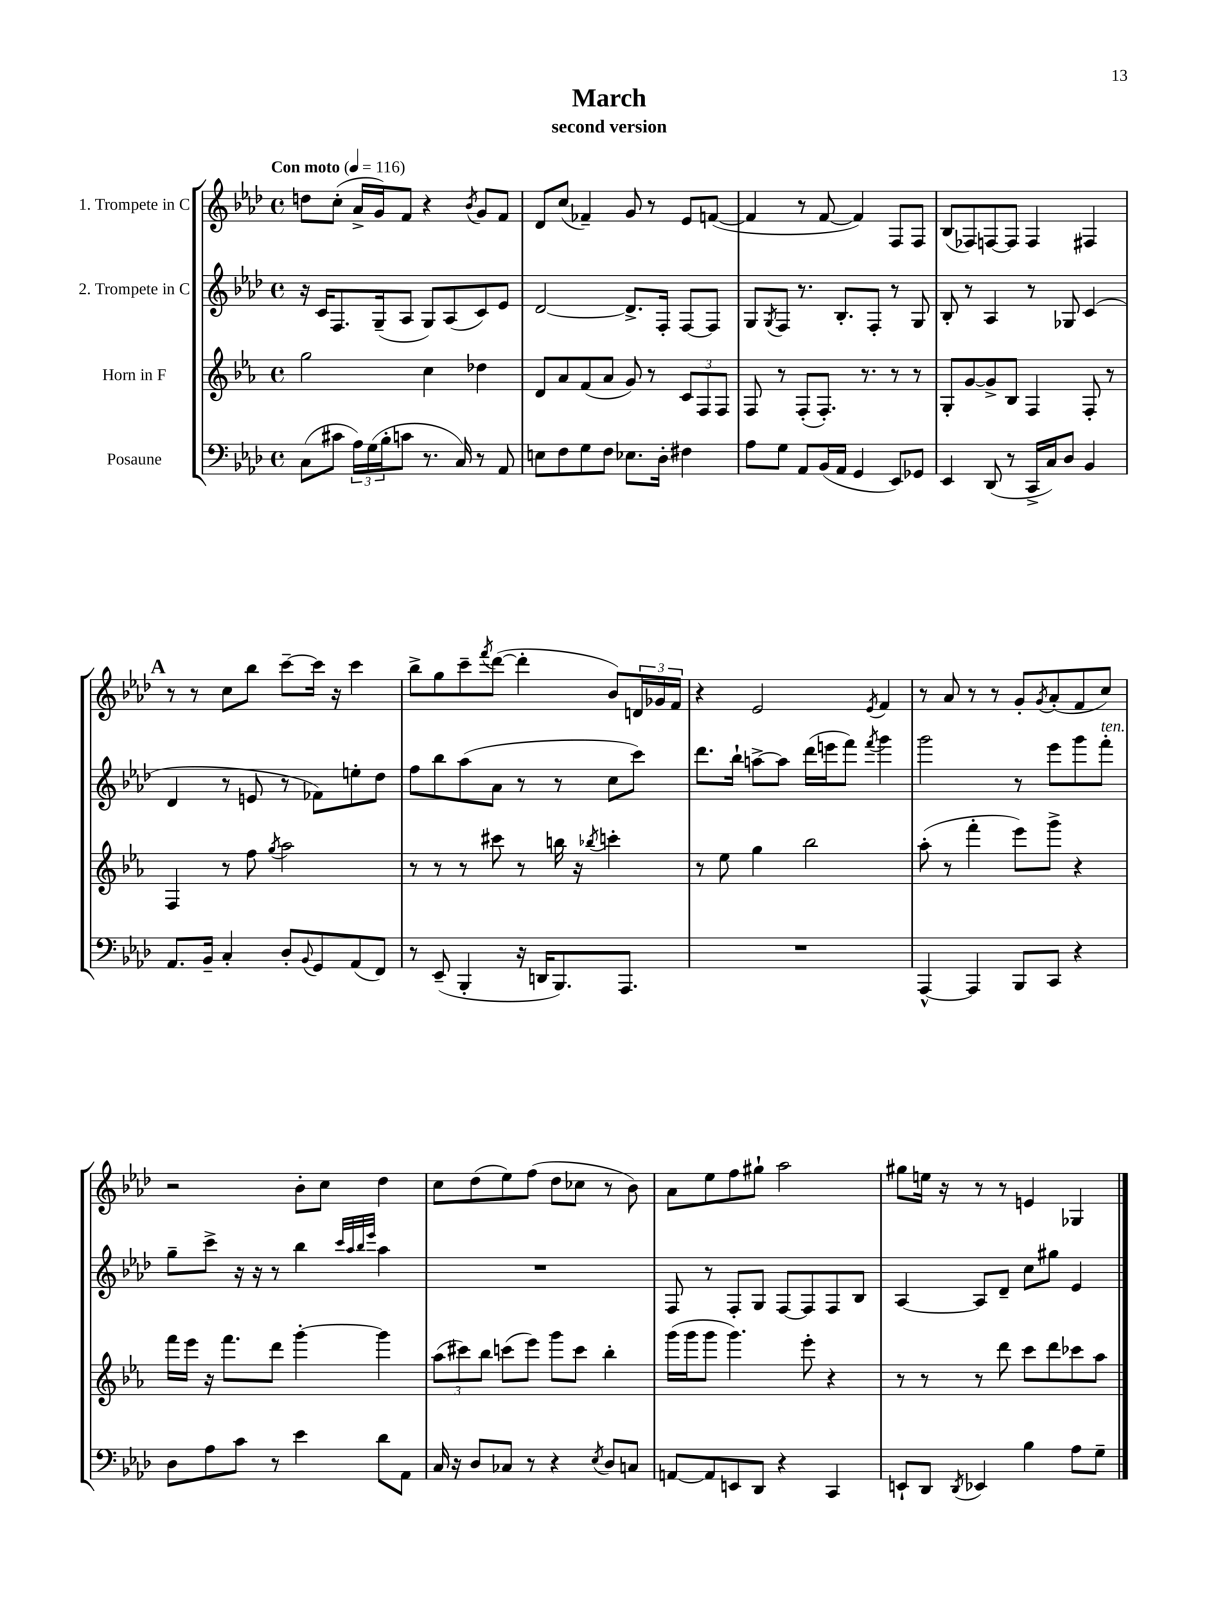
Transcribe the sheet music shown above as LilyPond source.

\header { title = "March" subtitle = "second version" }
<<
\new StaffGroup <<
\new Staff = "s0" \with { instrumentName = "1. Trompete in C" } {
    \clef treble \key aes \major \defaultTimeSignature \time 4/4 \tempo "Con moto" 4 = 116
    d''8 c''8-.( aes'16-> g'16) f'8 r4 \acciaccatura { bes'8 } g'8 f'8 |
    des'8 c''8( fes'4--) g'8 r8 ees'8 f'8~( |
    f'4 r8 f'8~ f'4) f8 f8 |
    bes8( fes8) f8~ f8 f4 fis4 |
    \mark \markup { \bold "A" } r8 r8 c''8 bes''8 c'''8~-- c'''16 r16 c'''4 |
    bes''8-> g''8 c'''8-- \acciaccatura { f'''8 } des'''8~( des'''4-. bes'8) \tuplet 3/2 { d'16 ges'16 f'16 } |
    r4 ees'2 \acciaccatura { ees'8 } f'4 |
    r8 aes'8 r8 r8 g'8-. \acciaccatura { g'8 } aes'8-.( f'8 c''8) |
    r2 bes'8-. c''8 des''4 |
    c''8 des''8( ees''8) f''8( des''8 ces''8 r8 bes'8) |
    aes'8 ees''8 f''8 gis''8-! aes''2 |
    gis''8 e''16 r16 r8 r8 e'4 ges4 \bar "|." |
}
\new Staff = "s1" \with { instrumentName = "2. Trompete in C" } {
    \clef treble \key aes \major \defaultTimeSignature \time 4/4
    r16 c'16 f8. g16--( aes8 g8) aes8( c'8) ees'8 |
    des'2~ des'8.-> f16-. f8~ f8 |
    g8 \acciaccatura { g8 } f8 r8. bes8.-. f8-. r8 g8 |
    bes8-. r8 aes4 r8 ges8 c'4( |
    \mark \markup { \bold "A" } des'4 r8 e'8 r8 fes'8) e''8-. des''8 |
    f''8 bes''8 aes''8( aes'8 r8 r8 c''8 c'''8) |
    des'''8. bes''16-! a''8~-> a''8 des'''16( e'''16 f'''8) \acciaccatura { f'''8 } g'''4 |
    g'''2 r8 ees'''8 g'''8 f'''8-.^\markup { \italic "ten." } |
    g''8-- c'''8-> r16 r16 r8 bes''4 \grace { c'''32 aes''32 bes''32 ees'''32 } aes''4 |
    R1 |
    f8 r8 f8-. g8 f8~ f8 f8 bes8 |
    aes4~ aes8 des'8-- c''8 gis''8 ees'4 \bar "|." |
}
\new Staff = "s2" \with { instrumentName = "Horn in F" } {
    \clef treble \key ees \major \defaultTimeSignature \time 4/4
    g''2 c''4 des''4 |
    d'8 aes'8 f'8( aes'8 g'8) r8 \tuplet 3/2 { c'8 f8 f8 } |
    f8 r8 f8-.( f8.-.) r8. r8 r8 |
    g8-. g'8~ g'8-> bes8 f4 f8-. r8 |
    \mark \markup { \bold "A" } f4 r8 f''8 \acciaccatura { g''8 } aes''2 |
    r8 r8 r8 cis'''8 r8 b''16 r16 \acciaccatura { bes''8 } c'''4-. |
    r8 ees''8 g''4 bes''2 |
    aes''8-.( r8 f'''4-. ees'''8) g'''8-> r4 |
    f'''16 ees'''16 r16 f'''8. d'''8 g'''4~-. g'''4 |
    \tuplet 3/2 { aes''8( cis'''8) bes''8 } c'''8( ees'''8) g'''8 c'''8 bes''4-. |
    g'''16( g'''16 g'''8 g'''4.) ees'''8-. r4 |
    r8 r8 r8 d'''8 c'''8 d'''8 ces'''8 aes''8 \bar "|." |
}
\new Staff = "s3" \with { instrumentName = "Posaune" } {
    \clef bass \key aes \major \defaultTimeSignature \time 4/4
    c8( cis'8 \tuplet 3/2 { aes16) g16( bes16-. } c'8 r8. c16) r8 aes,8 |
    e8 f8 g8 f8 ees8. des16-. fis4 |
    aes8 g8 aes,8 bes,16( aes,16 g,4 ees,8) ges,8 |
    ees,4 des,8( r8 c,16-> c16) des8 bes,4 |
    \mark \markup { \bold "A" } aes,8. bes,16-- c4-. des8-. \appoggiatura { bes,8 } g,8 aes,8( f,8) |
    r8 ees,8--( bes,,4-. r16 d,16 bes,,8.) aes,,8. |
    R1 |
    aes,,4~-^ aes,,4 bes,,8 c,8 r4 |
    des8 aes8 c'8 r8 ees'4 des'8 aes,8 |
    c16 r16 des8 ces8 r8 r4 \acciaccatura { ees8 } des8 c8 |
    a,8~ a,8 e,8 des,8 r4 c,4 |
    e,8-! des,8 \acciaccatura { des,8 } ees,4 bes4 aes8 g8-- \bar "|." |
}
>>
>>
\layout { \context { \Score \remove "Bar_number_engraver" } }
